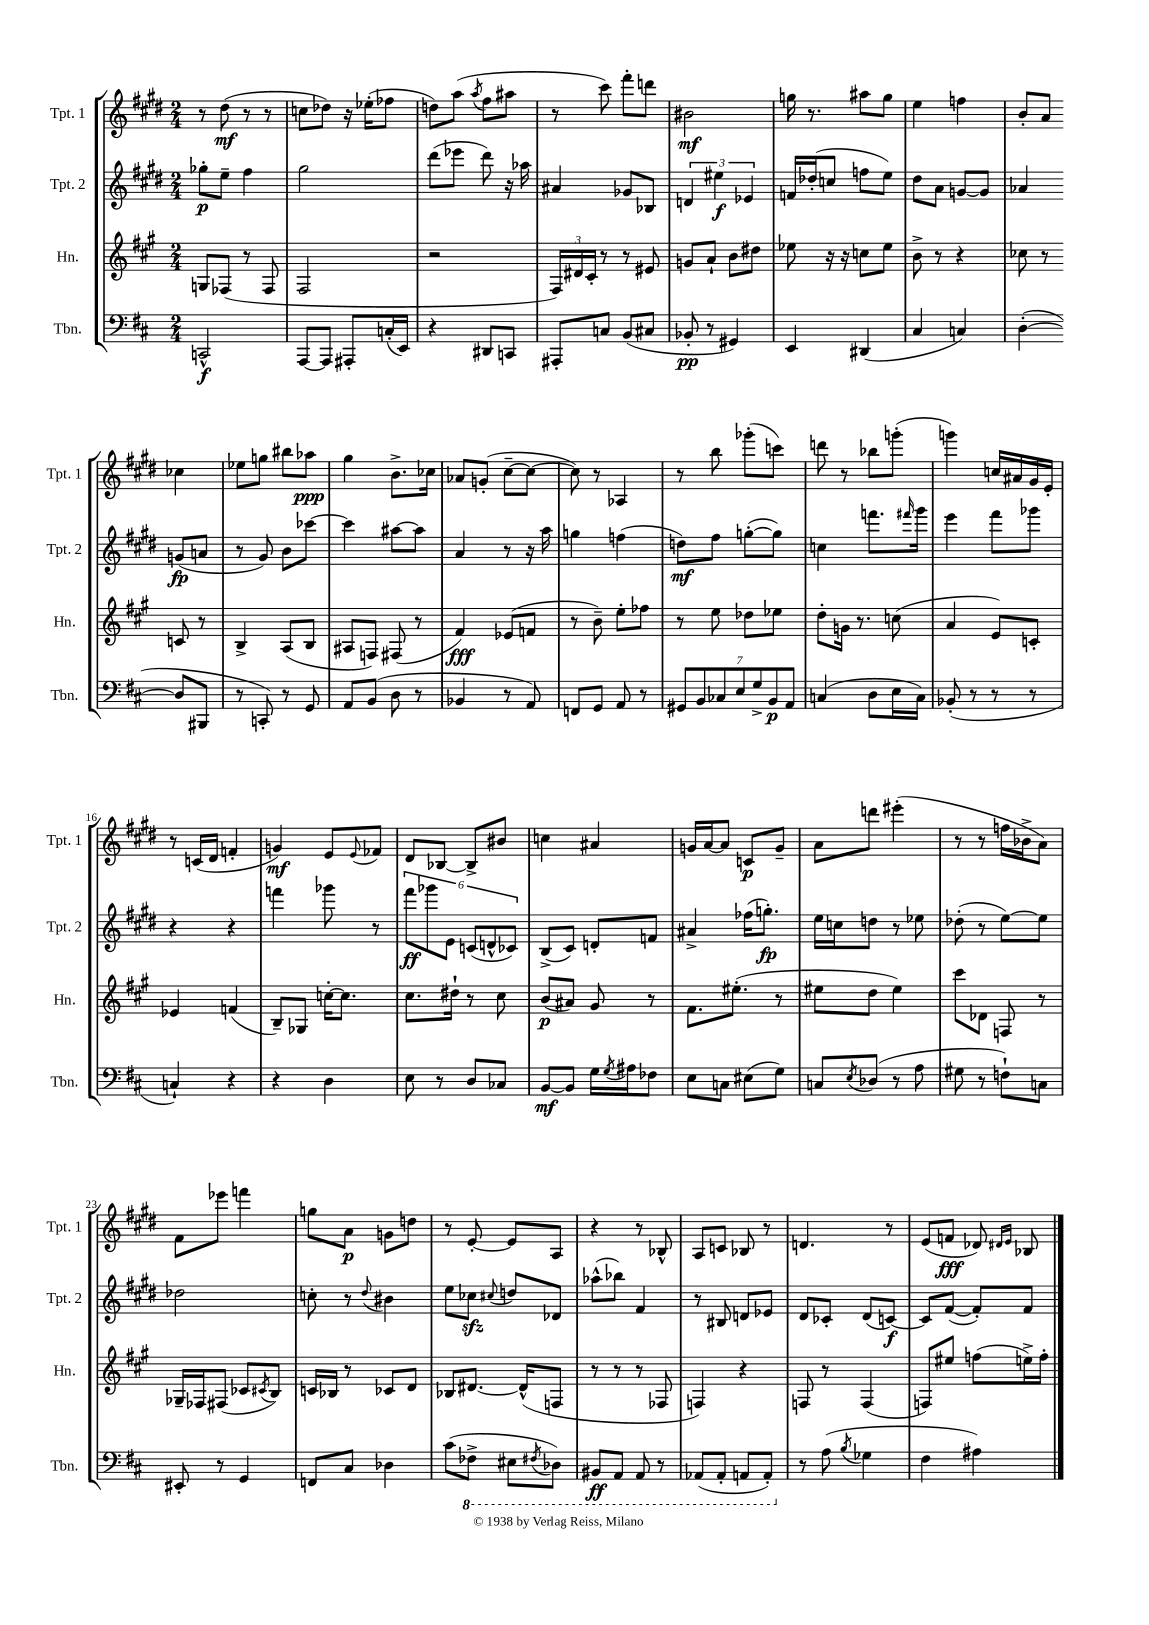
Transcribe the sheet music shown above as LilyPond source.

<<
\new StaffGroup <<
\new Staff = "s0" \with { instrumentName = "Tpt. 1" shortInstrumentName = "Tpt. 1" } {
    \clef treble \key e \major \numericTimeSignature \time 2/4
    r8 dis''8\mf( r8 r8 |
    c''8 des''8) r16 ees''16-.( fes''8 |
    d''8) a''8( \acciaccatura { a''8 } fis''8 ais''8 |
    r8 cis'''8) fis'''8-. d'''8 |
    bis'2\mf |
    g''16 r8. ais''8 g''8 |
    e''4 f''4 |
    b'8-. a'8 ces''4 |
    ees''8 g''8 bis''8 aes''8\ppp |
    gis''4 b'8.-> ces''16 |
    aes'8 g'8-.( cis''8~-- cis''8~ |
    cis''8) r8 aes4 |
    r8 b''8 ges'''8-.( c'''8) |
    d'''8 r8 bes''8 g'''8-.( |
    g'''4) c''16 ais'16 gis'16 e'16-. |
    r8 c'16( dis'16 f'4-. |
    g'4\mf) e'8 \appoggiatura { e'8 } fes'8 |
    dis'8 bes8~ bes8-> bis'8 |
    c''4 ais'4 |
    g'16 a'16~ a'8 c'8\p g'8-- |
    a'8 d'''8 eis'''4-.( |
    r8 r8 f''16 bes'16-> a'8) |
    fis'8 ees'''8 f'''4 |
    g''8 a'8\p g'8 d''8 |
    r8 e'8~-. e'8 a8 |
    r4 r8 bes8-^ |
    a8 c'8 bes8 r8 |
    d'4. r8 |
    e'8( f'8\fff des'8) \grace { dis'16 e'16 } bes8 \bar "|." |
}
\new Staff = "s1" \with { instrumentName = "Tpt. 2" shortInstrumentName = "Tpt. 2" } {
    \clef treble \key e \major \numericTimeSignature \time 2/4
    ges''8-.\p e''8-- fis''4 |
    gis''2 |
    dis'''8( ees'''8 dis'''8) r16 aes''16 |
    ais'4 ges'8 bes8 |
    \tuplet 3/2 { d'4 eis''4\f ees'4 } |
    f'16 des''16-.( c''8 f''8 e''8) |
    dis''8 a'8 g'8~ g'8 |
    aes'4 g'8\fp( a'8 |
    r8 gis'8) b'8 ces'''8~ |
    ces'''4 ais''8~ ais''8 |
    a'4 r8 r16 a''16 |
    g''4 f''4( |
    d''8\mf) fis''8 g''8~-.( g''8) |
    c''4 f'''8. \grace { fis'''16 } gis'''16 |
    e'''4 fis'''8 ges'''8 |
    r4 r4 |
    f'''4 ges'''8 r8 |
    \tuplet 6/4 { fis'''8\ff ges'''8 e'8 c'8( d'8-^ ces'8) } |
    b8->( cis'8) d'8-. f'8 |
    ais'4-> fes''16( g''8.-.\fp) |
    e''16 c''16 d''8 r8 ees''8 |
    des''8-.( r8 e''8~) e''8 |
    des''2 |
    c''8-. r8 \appoggiatura { dis''8 } bis'4 |
    e''8 ces''8\sfz \appoggiatura { cis''8 } d''8 des'8 |
    aes''8-^( bes''8) fis'4 |
    r8 bis8 d'8 ees'8 |
    dis'8 ces'8-. dis'8( c'8~\f) |
    c'8 fis'8~( fis'8-.) fis'8 \bar "|." |
}
\new Staff = "s2" \with { instrumentName = "Hn." shortInstrumentName = "Hn." } {
    \clef treble \key a \major \numericTimeSignature \time 2/4
    g8 fes8( r8 fes8 |
    fis2 |
    r2 |
    \tuplet 3/2 { fis16) dis'16 cis'16-. } r8 r8 eis'8 |
    g'8 a'8-! b'8 dis''8 |
    ees''8 r16 r16 c''8 ees''8 |
    b'8-> r8 r4 |
    ces''8 r8 c'8 r8 |
    b4-> a8( b8 |
    ais8 f8) fis8( r8 |
    fis'4\fff) ees'8( f'8 |
    r8 b'8--) e''8-. fes''8 |
    r8 e''8 des''8 ees''8 |
    d''8-. g'16 r8. c''8( |
    a'4 e'8) c'8-. |
    ees'4 f'4( |
    b8--) ges8 c''16~-. c''8. |
    cis''8. dis''16-! r8 cis''8 |
    b'8\p( ais'8) gis'8 r8 |
    fis'8. eis''8.-.( r8 |
    eis''8 d''8 eis''4) |
    cis'''8 des'8 f8 r8 |
    ges16-- fes16 fis8( ces'8 \acciaccatura { cis'8 } b8) |
    c'16 bes16 r8 ces'8 d'8 |
    bes8 dis'8.~ dis'16-^( f8 |
    r8 r8 r8 fes8 |
    f4) r4 |
    f8 r8 f4( |
    f8) eis''8 f''8( e''16->) f''16-. \bar "|." |
}
\new Staff = "s3" \with { instrumentName = "Tbn." shortInstrumentName = "Tbn." } {
    \clef bass \key d \major \numericTimeSignature \time 2/4
    c,2-^\f |
    a,,8~ a,,8 ais,,8-. c16-.( e,16) |
    r4 dis,8 c,8 |
    ais,,8-. c8 b,8( cis8 |
    bes,8-.\pp r8 gis,4) |
    e,4 dis,4( |
    cis4 c4) |
    d4~-.( d8 bis,,8 |
    r8 c,8-.) r8 g,8 |
    a,8 b,8( d8 r8 |
    bes,4 r8 a,8) |
    f,8 g,8 a,8 r8 |
    \tuplet 7/4 { gis,8 b,8 ces8 e8 g8-> b,8\p a,8 } |
    c4( d8 e16 c16) |
    bes,8-.( r8 r8 r8 |
    c4-!) r4 |
    r4 d4 |
    e8 r8 d8 ces8 |
    b,8~\mf b,8 g16 \acciaccatura { g8 } ais16 fes8 |
    e8 c8 eis8( g8) |
    c8 \acciaccatura { e8 } des8( r8 a8 |
    gis8 r8 f8-!) c8 |
    eis,8-. r8 g,4 |
    f,8 cis8 des4 |
    cis'8( \ottava #-1 fes,8-> eis,8 \acciaccatura { fis,8 } des,8) |
    bis,,8\ff a,,8 a,,8 r8 |
    aes,,8( aes,,8-. a,,8 a,,8-.) \ottava #0 |
    r8 a8( \acciaccatura { b8 } ges4 |
    fis4 ais4) \bar "|." |
}
>>
>>
